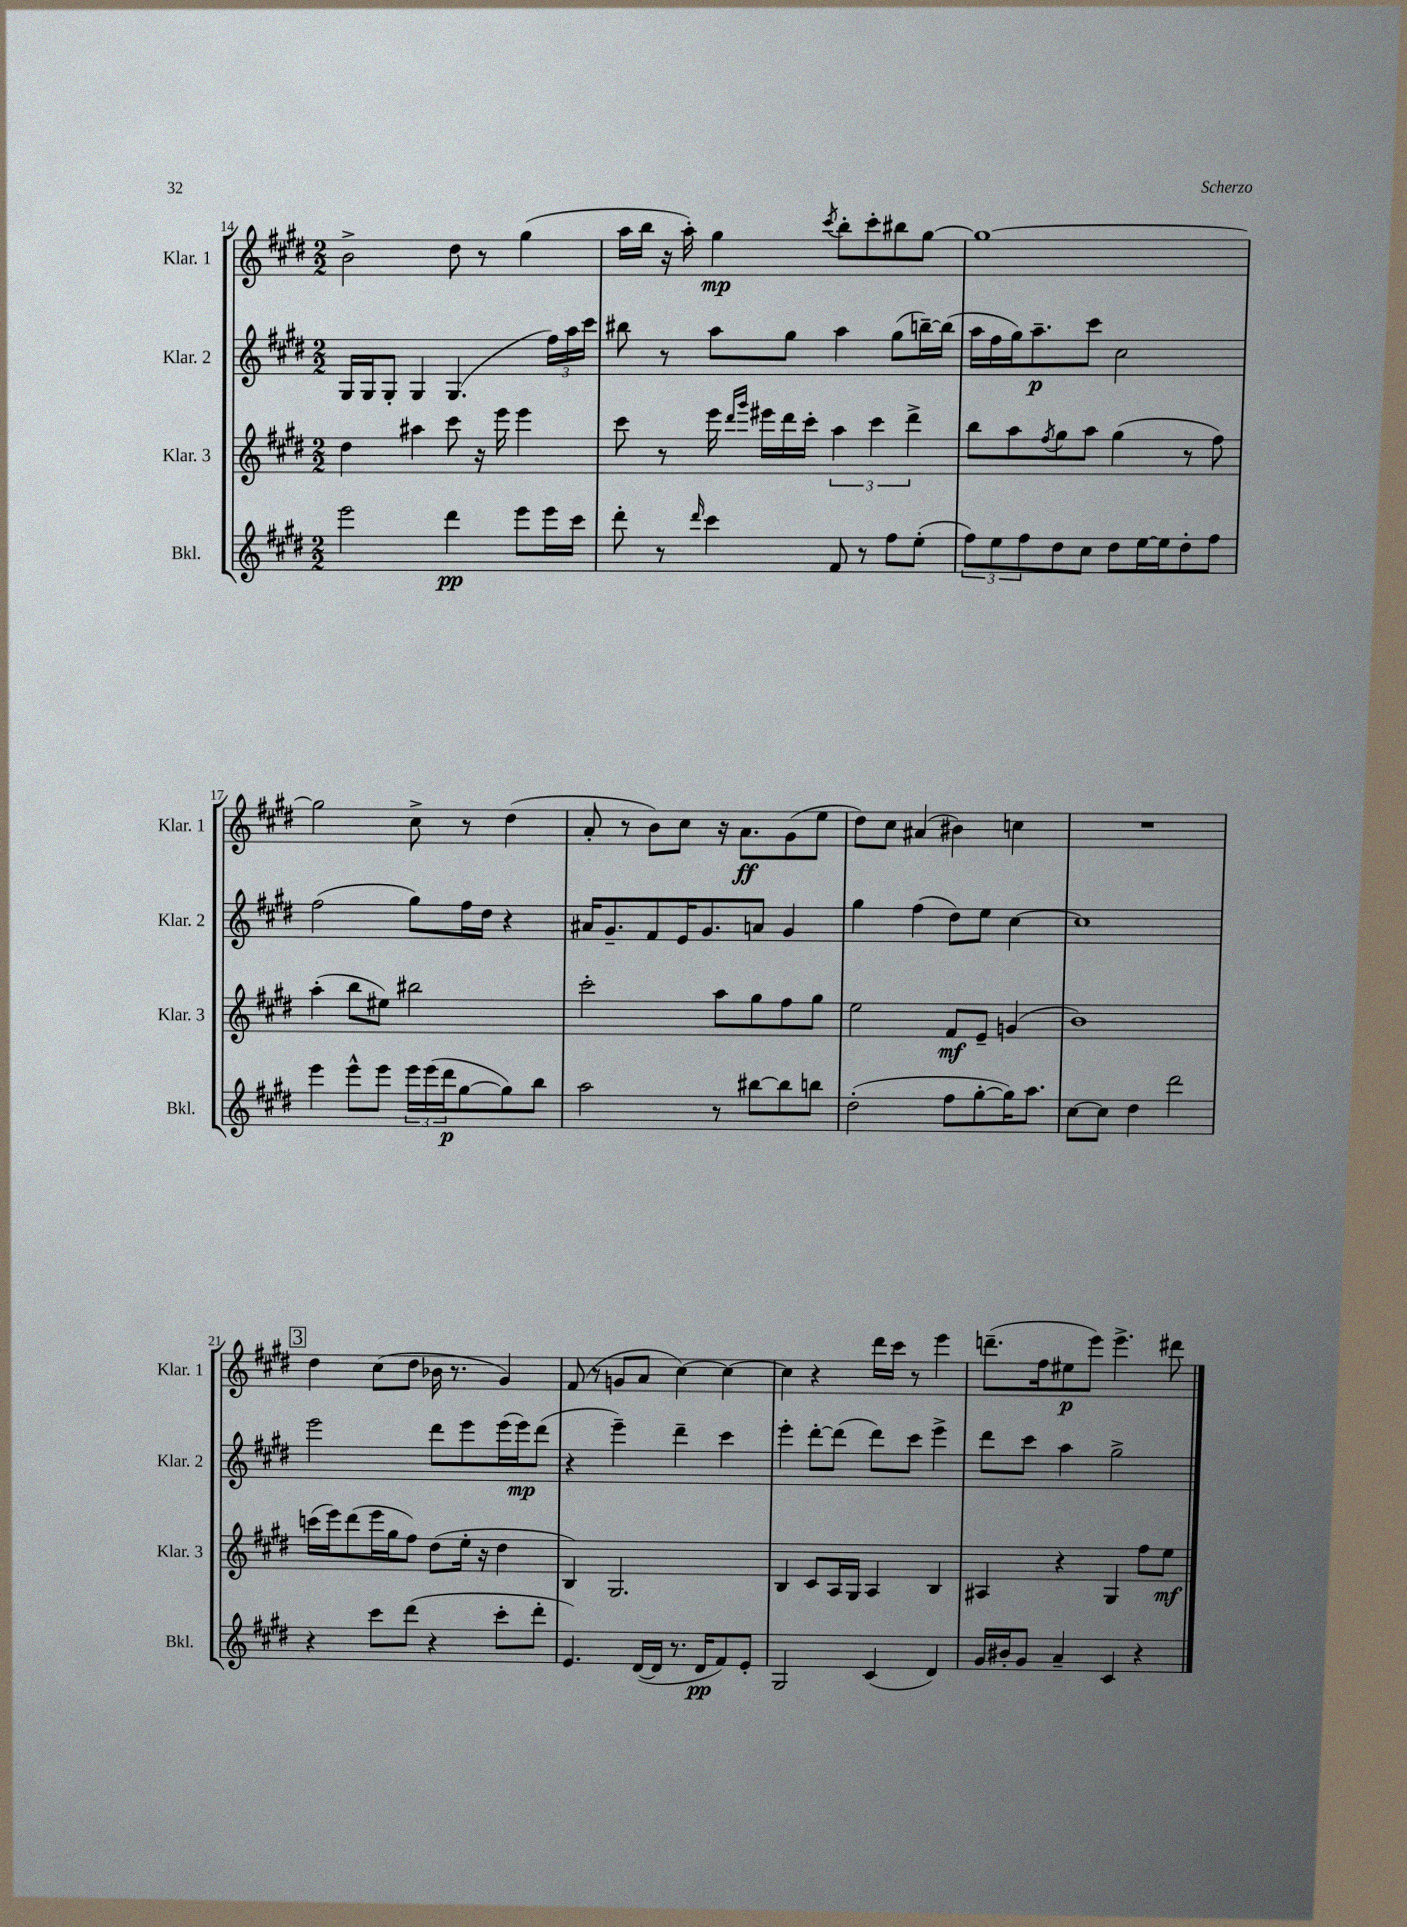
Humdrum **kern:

**kern	**kern	**kern	**kern
*staff4	*staff3	*staff2	*staff1
*clefG2	*clefG2	*clefG2	*clefG2
*k[f#c#g#d#]	*k[f#c#g#d#]	*k[f#c#g#d#]	*k[f#c#g#d#]
*M2/2	*M2/2	*M2/2	*M2/2
2eee	4dd#	16G#	2b^
.	.	16G#	.
.	.	8G#'	.
.	4aa#	4G#	.
4ddd#	8ccc#	(4.G#	8dd#
.	16r	.	8r
.	16eee	.	.
8eee	4eee	.	(4gg#
16eee	.	24ff#)	.
.	.	24aa	.
16ccc#	.	.	.
.	.	24ccc#	.
=	=	=	=
8ddd#'	8ccc#	8bb#	16aa
.	.	.	16bb
8r	8r	8r	16r
.	.	.	16aa')
16qqddd#	.	.	.
4ccc#	16eee	8aa	4gg#
.	16qqddd#	.	.
.	16qqggg#	.	.
.	16eee#	.	.
.	16ddd#	8gg#	.
.	16ccc#'	.	.
.	.	.	8qccc#
8f#	6aa	4aa	8bb'
8r	.	.	8ccc#'
.	6ccc#	.	.
8ff#	.	(8gg#	8bb#
.	6ddd#^	.	.
(8ee'	.	[16bb~)	[8gg#
.	.	(16bb]	.
=	=	=	=
12ff#)	8bb	16aa	1gg#_
.	.	16ff#	.
12ee	.	.	.
.	8aa	16gg#)	.
12ff#	.	.	.
.	.	8.aa~	.
.	8qff#	.	.
8dd#	8gg#	.	.
8cc#	8aa	8ccc#	.
8dd#	(4gg#	2cc#	.
[16ee	.	.	.
16ee]	.	.	.
8dd#'	8r	.	.
8ff#	8ff#)	.	.
=	=	=	=
4eee	(4aa'	(2ff#	2gg#]
8eee^^	8bb	.	.
8eee	8ee#)	.	.
24eee	2bb#	8gg#)	8cc#^
(24eee	.	.	.
24ddd#	.	.	.
[8gg#	.	16ff#	8r
.	.	16dd#	.
8gg#])	.	4r	(4dd#
8bb	.	.	.
=	=	=	=
2aa	2ccc#'	16a#	8a'
.	.	8.g#~	.
.	.	.	8r
.	.	8f#	8b)
.	.	16e	8cc#
.	.	8.g#	.
8r	8aa	.	16r
.	.	.	8.a
[8bb#	8gg#	8a	.
8bb#]	8ff#	4g#	(8g#
8bb	8gg#	.	8ee
=	=	=	=
(2dd#'	2ee	4gg#	8dd#)
.	.	.	8cc#
.	.	(4ff#	(4a#
8ff#	8f#	8dd#)	4b#)
[8gg#'	8e~	8ee	.
16gg#])	(4g	[4cc#	4cc
8.aa	.	.	.
=	=	=	=
[8cc#	1b)	1cc#]	1r
8cc#]	.	.	.
4dd#	.	.	.
2ddd#	.	.	.
=	=	=	=
4r	(16ccc	2eee	4dd#
.	16eee)	.	.
.	(8ddd#	.	.
8ccc#	16eee	.	(8cc#
.	16gg#	.	.
(8ddd#	8ff#)	.	8dd#
4r	(8dd#	8ddd#	16b-
.	.	.	8.r
.	16ee'	8eee	.
.	16r	.	.
8ccc#'	4dd#	(16eee	4g#)
.	.	16eee)	.
8ddd#'	.	(8ddd#	.
=	=	=	=
4.e)	4B)	4r	(8f#
.	.	.	8r
.	2.G#	4eee~)	8g
([16d#	.	.	8a
16d#]	.	.	.
8.r	.	4ddd#~	[4cc#)
16d#	.	.	.
8f#)	.	4ccc#	4cc#_
8e'	.	.	.
=	=	=	=
2G#	4B	4eee'	4cc#]
.	8c#	[8ddd#'	4r
.	16A	(8ddd#]	.
.	16G#	.	.
(4c#	4A	8ddd#)	16ddd#
.	.	.	16ccc#
.	.	8ccc#	8r
4d#)	4B	4eee^	4eee
=	=	=	=
16g#	4A#	8ddd#	(8.ddd~
16b#'	.	.	.
8g#	.	8ccc#	.
.	.	.	16ff#
4a~	4r	4aa	8ee#
.	.	.	8eee)
4c#	4G#	2gg#^	4.eee^
4r	8ff#	.	.
.	8ee	.	8ddd#
==	==	==	==
*-	*-	*-	*-
